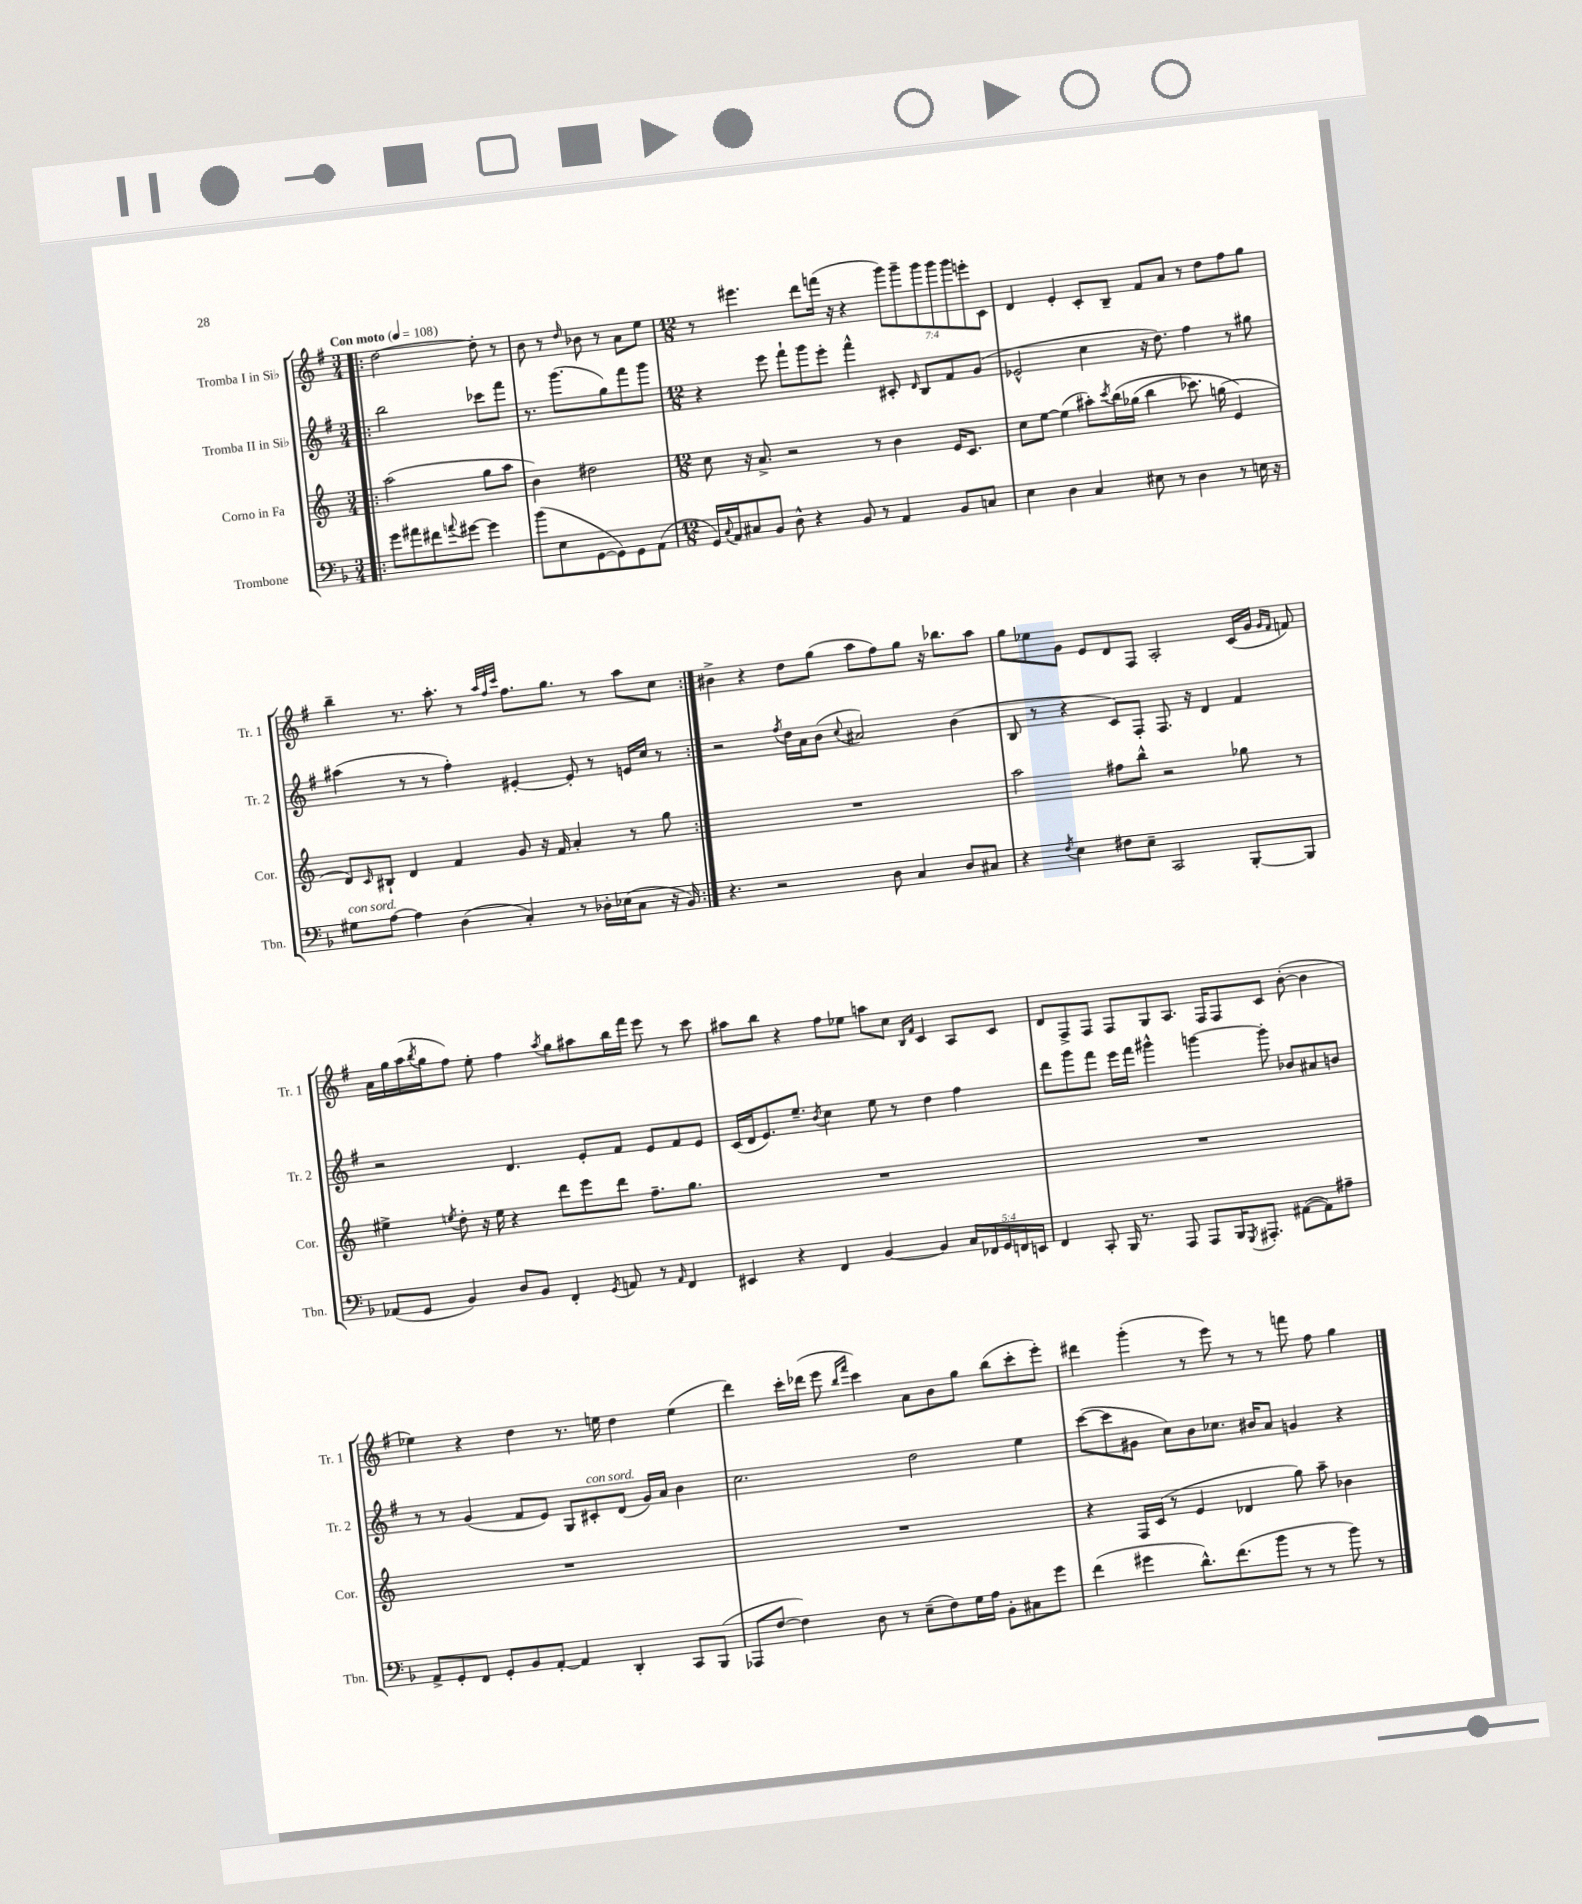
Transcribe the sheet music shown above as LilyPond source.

<<
\new StaffGroup <<
\new Staff = "s0" \with { instrumentName = "Tromba I in Sib" shortInstrumentName = "Tr. 1" } {
    \clef treble \key g \major \numericTimeSignature \time 3/4 \override Staff.TupletNumber.text = #tuplet-number::calc-fraction-text \tempo "Con moto" 4 = 108
    \repeat volta 2 { \bar ".|:" d''2~ d''8-. r8 |
    b'8 r8 \grace { d''16 } bes'8 r8 a'8 e''8 |
    \numericTimeSignature \time 12/8 r8 eis'''4. d'''8 f'''16( r16 r4 \tuplet 7/4 { g'''8) g'''8-- g'''8 g'''8 g'''8 e'''8-. c'8 } |
    d'4 e'4-. c'8-. b8-- fis'8 a'8 r8 d''8 fis''8 g''8 |
    b''4-- r8. a''8.-. r8 \grace { a''32 fis''32 c'''32 } fis''8. g''8. r8 a''8 c''8 | }
    bis'4-> r4 d''8 g''8( a''8 fis''8) g''8 r16 bes''8. a''8 |
    g''8 ees''8 g'8 e'8 d'8 fis8 a2-. c'16( g'16 \grace { g'16 fis'16 } f'8) |
    a'16 g''16 a''16( \acciaccatura { b''8 } g''16 fis''8) e''8-. fis''4 \acciaccatura { a''8 } g''8 ais''8 b''16 fis'''16 e'''8 r8 c'''8 |
    ais''8 b''8 r4 fis''8 ees''8 a''8 c''8 \grace { b16 fis'16 } c'4 a8 c'8 |
    d'8 fis8-> fis8 fis8 g8 a8. fis16 fis8 c'8 b'8~-.( b'4 |
    ees''4) r4 d''4 r8. e''16 d''4 e''4( |
    d'''4) c'''16-. des'''16( e'''8 \grace { b''16 fis'''16 } c'''4) a'8 b'8 g''8 b''8( c'''8-. e'''8-.) |
    dis'''4 g'''4-.( r8 e'''8) r8 r8 f'''8 fis''8 g''4 \bar "|." |
}
\new Staff = "s1" \with { instrumentName = "Tromba II in Sib" shortInstrumentName = "Tr. 2" } {
    \clef treble \key g \major \numericTimeSignature \time 3/4
    \repeat volta 2 { \bar ".|:" b''2 ces'''8 fis'''8 |
    r8. g'''8.( g''8) fis'''8 g'''8 |
    \numericTimeSignature \time 12/8 r4 e'''8 fis'''8-! g'''8 e'''8-. fis'''4-^ cis'8-. \grace { d'16 } b8 fis'8 g'8( |
    ees'2-^ c''4 r16 d''8.) fis''4 r8 gis''8 |
    ais''4( r8 r8 fis''4-.) eis'4~-. eis'8-. r8 e'16 c''16 r8 | }
    r2 \acciaccatura { fis''8 } d''16 a'16 b'8( \appoggiatura { c''8 } ais'2) b'4( |
    b8 r8 r4 c'8) fis8-. fis8. r16 d'4 fis'4 |
    r2 d'4. e'8-. fis'8 e'8 fis'8 e'8 |
    c'16( d'16 e'8.) e''8.-- \acciaccatura { b'8 } c''4 e''8 r8 d''4 fis''4 |
    d'''8 g'''8 fis'''8 e'''16 fis'''16 gis'''4-^ g'''4~ g'''8-. bes'8 ais'8 b'8 |
    r8 r8 g'4( fis'8 e'8) g8 cis'8-.^\markup { \italic "con sord." } d'8( g'16) a'16 b'4 |
    c''2. d''2 e''4 |
    c'''8~( c'''8 gis'8 c''8) b'8 ces''8. bis'16 a'8 g'4 r4 \bar "|." |
}
\new Staff = "s2" \with { instrumentName = "Corno in Fa" shortInstrumentName = "Cor." } {
    \clef treble \key c \major \numericTimeSignature \time 3/4
    \repeat volta 2 { \bar ".|:" a''2( g''8 a''8 |
    b'4) dis''2 |
    \numericTimeSignature \time 12/8 c''8 r16 a'8.-> r2 r8 b'4 e'16 c'8. |
    c''8 e''8~ e''4( ais''8-.) \acciaccatura { c'''8 } b''16\( ges''16( b''4 ces'''8.) g''16( e'4\) |
    d'8) \grace { c'16 } bis8-! d'4 f'4 g'8 r16 f'16 a'4-. r8 g''8 | }
    R1. |
    a''2 fis''8 b''8-^ r2 ges''8 r8 |
    eis''4-> \acciaccatura { e''8 } d''8-. r16 e''16 r4 d'''8 e'''8 d'''8 f''8.-- g''8. |
    R1. |
    R1. |
    R1. |
    R1. |
    r4 f16 c'16( r8 e'4 des'4 g''8) a''8-- bes'4 \bar "|." |
}
\new Staff = "s3" \with { instrumentName = "Trombone" shortInstrumentName = "Tbn." } {
    \clef bass \key f \major \numericTimeSignature \time 3/4 \override Staff.TupletNumber.text = #tuplet-number::calc-fraction-text
    \repeat volta 2 { \bar ".|:" g'8 ais'8 fis'8 \appoggiatura { a'8 } gis'8~ gis'4 |
    bes'8( e8 g,8~ g,8) g,8 a,8( |
    \numericTimeSignature \time 12/8 g,16) \appoggiatura { c8 } a,16 cis8 bes,8 d8-^ r4 bes,8 r8 a,4 bes,8 c8 |
    e4 d4 c4 eis8 r8 d4 r8 e16 r16 |
    gis8^\markup { \italic "con sord." } a8~ a4 d4( c4-.) r8 des16-. ees16( c8 r16 bes,16) | }
    r4. r2 d8 c4 d8 cis8 |
    r4 \acciaccatura { f8 } e4 fis8 e8-- c,2 bes,,8~-. bes,,8 |
    aes,8( g,8 bes,4) d8 bes,8 f,4-. \acciaccatura { g,8 } a,8 r8 \grace { a,16 } f,4 |
    eis,4 r4 f,4 bes,4~ bes,4 \tuplet 5/4 { c16 fes,16 g,16 f,16 e,16 } |
    f,4 c,8-. bes,,16 r8. a,,8 a,,8 bes,,16 \acciaccatura { g,,8 } ais,,8.-. ais,8~( ais,8) ais8-- |
    a,8-> g,8-. f,8 g,8-. bes,8 a,8~-. a,4 d,4-. c,8 bes,,8( |
    aes,,8 f8~ f4) d8 r8 e8--( f8) g16 a16 bes,8-. cis8 g'8 |
    f'4( gis'4 d'8.-^) f'8.( bes'8 r8 r8 bes'8) r8 \bar "|." |
}
>>
>>
\layout { \context { \Score \remove "Bar_number_engraver" } }
